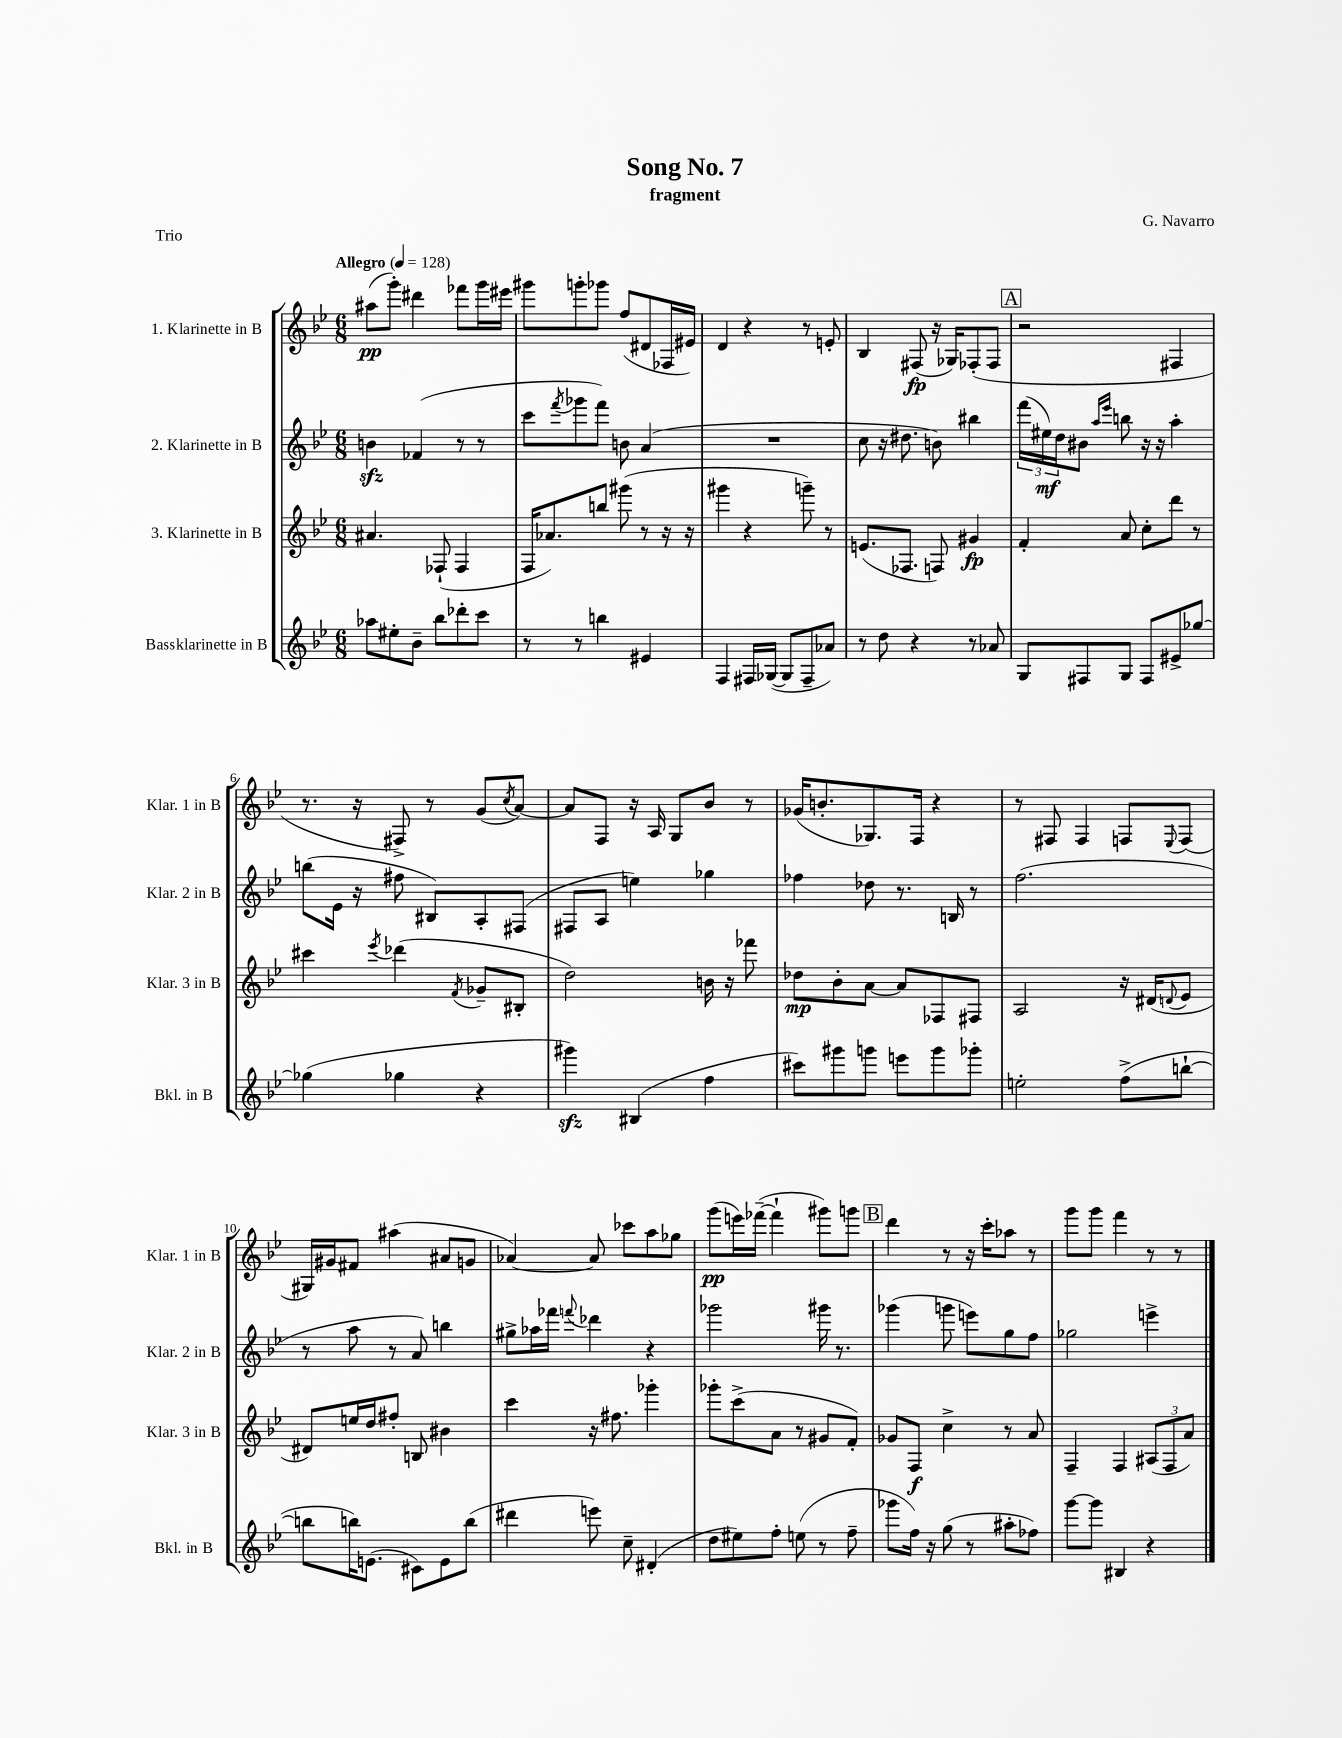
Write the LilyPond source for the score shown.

\header { title = "Song No. 7" composer = "G. Navarro" subtitle = "fragment" piece = "Trio" }
<<
\new StaffGroup <<
\new Staff = "s0" \with { instrumentName = "1. Klarinette in B" shortInstrumentName = "Klar. 1 in B" } {
    \clef treble \key bes \major \numericTimeSignature \time 6/8 \tempo "Allegro" 4 = 128
    ais''8\pp( g'''8-.) dis'''4 fes'''8 g'''16 eis'''16 |
    gis'''8 g'''8-. ges'''8 f''8( dis'8 fes16 eis'16) |
    d'4 r4 r8 e'8-. |
    bes4 fis8\fp( r16 ges16) fes8-.( fes8 |
    \mark \markup { \box "A" } r2 fis4 |
    r8. r16 fis8->) r8 g'8( \acciaccatura { c''8 } a'8~) |
    a'8 f8 r16 a16 g8 bes'8 r8 |
    ges'16( b'8.-. ges8.) f16 r4 |
    r8 fis8 fis4 f8 \appoggiatura { ees8 } f8( |
    gis16) gis'16 fis'8 ais''4( ais'8 g'8 |
    aes'4~) aes'8 ces'''8 a''8 ges''8 |
    g'''8\pp( e'''16) fes'''16~--( fes'''4-! gis'''8) g'''8 |
    \mark \markup { \box "B" } d'''4 r8 r16 c'''16-. aes''8 r8 |
    g'''8 g'''8 f'''4 r8 r8 \bar "|." |
}
\new Staff = "s1" \with { instrumentName = "2. Klarinette in B" shortInstrumentName = "Klar. 2 in B" } {
    \clef treble \key bes \major \numericTimeSignature \time 6/8
    b'4\sfz fes'4( r8 r8 |
    c'''8 \acciaccatura { f'''8 } ges'''8 f'''8) b'8 a'4( |
    R2. |
    c''8 r16 dis''8. b'8) bis''4 |
    \mark \markup { \box "A" } \tuplet 3/2 { f'''16( eis''16\mf) d''16 } bis'8 \grace { a''16 ees'''16 } b''8 r16 r16 a''4-. |
    b''8( ees'16 r16 fis''8 bis8) a8-. fis8( |
    fis8 a8 e''4) ges''4 |
    fes''4 des''8 r8. b16 r8 |
    f''2.( |
    r8 a''8 r8 a'8) b''4 |
    gis''8-> aes''16 fes'''16 \appoggiatura { f'''8 } des'''4 r4 |
    ges'''2 gis'''16 r8. |
    \mark \markup { \box "B" } ges'''4( g'''8 e'''8) g''8 f''8 |
    ges''2 e'''4-> \bar "|." |
}
\new Staff = "s2" \with { instrumentName = "3. Klarinette in B" shortInstrumentName = "Klar. 3 in B" } {
    \clef treble \key bes \major \numericTimeSignature \time 6/8
    ais'4. fes8-!( fes4 |
    f16 aes'8.) b''8 gis'''8( r8 r16 r16 |
    gis'''4 r4 g'''8--) r8 |
    e'8.( fes8. f8) gis'4\fp |
    \mark \markup { \box "A" } f'4-. a'8 c''8-. d'''8 r8 |
    cis'''4 \acciaccatura { ees'''8 } des'''4( \acciaccatura { f'8 } ges'8-- bis8-. |
    d''2) b'16 r16 fes'''8 |
    des''8\mp bes'8-. a'8~ a'8 fes8 fis8 |
    a2 r16 dis'16( \appoggiatura { d'8 } ees'8 |
    dis'8) e''16 d''16 fis''8-. b8 bis'4 |
    c'''4 r16 fis''8. ges'''4-. |
    ges'''8-. c'''8->( a'8 r8 gis'8 f'8-.) |
    \mark \markup { \box "B" } ges'8 f8\f c''4-> r8 a'8 |
    f4-- f4 \tuplet 3/2 { ais8( f8 a'8) } \bar "|." |
}
\new Staff = "s3" \with { instrumentName = "Bassklarinette in B" shortInstrumentName = "Bkl. in B" } {
    \clef treble \key bes \major \numericTimeSignature \time 6/8
    aes''8 eis''8-. bes'8-- bes''8 des'''8-. c'''8 |
    r8 r8 b''4 eis'4 |
    f4 fis16 ges16~( ges8 fis8-- aes'8) |
    r8 d''8 r4 r8 aes'8 |
    \mark \markup { \box "A" } g8 fis8 g8 fis8 eis'8-> ges''8~ |
    ges''4( ges''4 r4 |
    gis'''4\sfz) bis4( f''4 |
    cis'''8) gis'''8 g'''8 e'''8 g'''8 ges'''8-. |
    e''2-. f''8->( b''8~-! |
    b''8 b''16) e'8.( cis'8) e'8 b''8( |
    dis'''4 e'''8) c''8-- dis'4-.( |
    d''8 eis''8) f''8-. e''8( r8 f''8-- |
    \mark \markup { \box "B" } ges'''8 f''16) r16 g''8( r8 ais''8-. fes''8) |
    g'''8~ g'''8 bis4 r4 \bar "|." |
}
>>
>>
